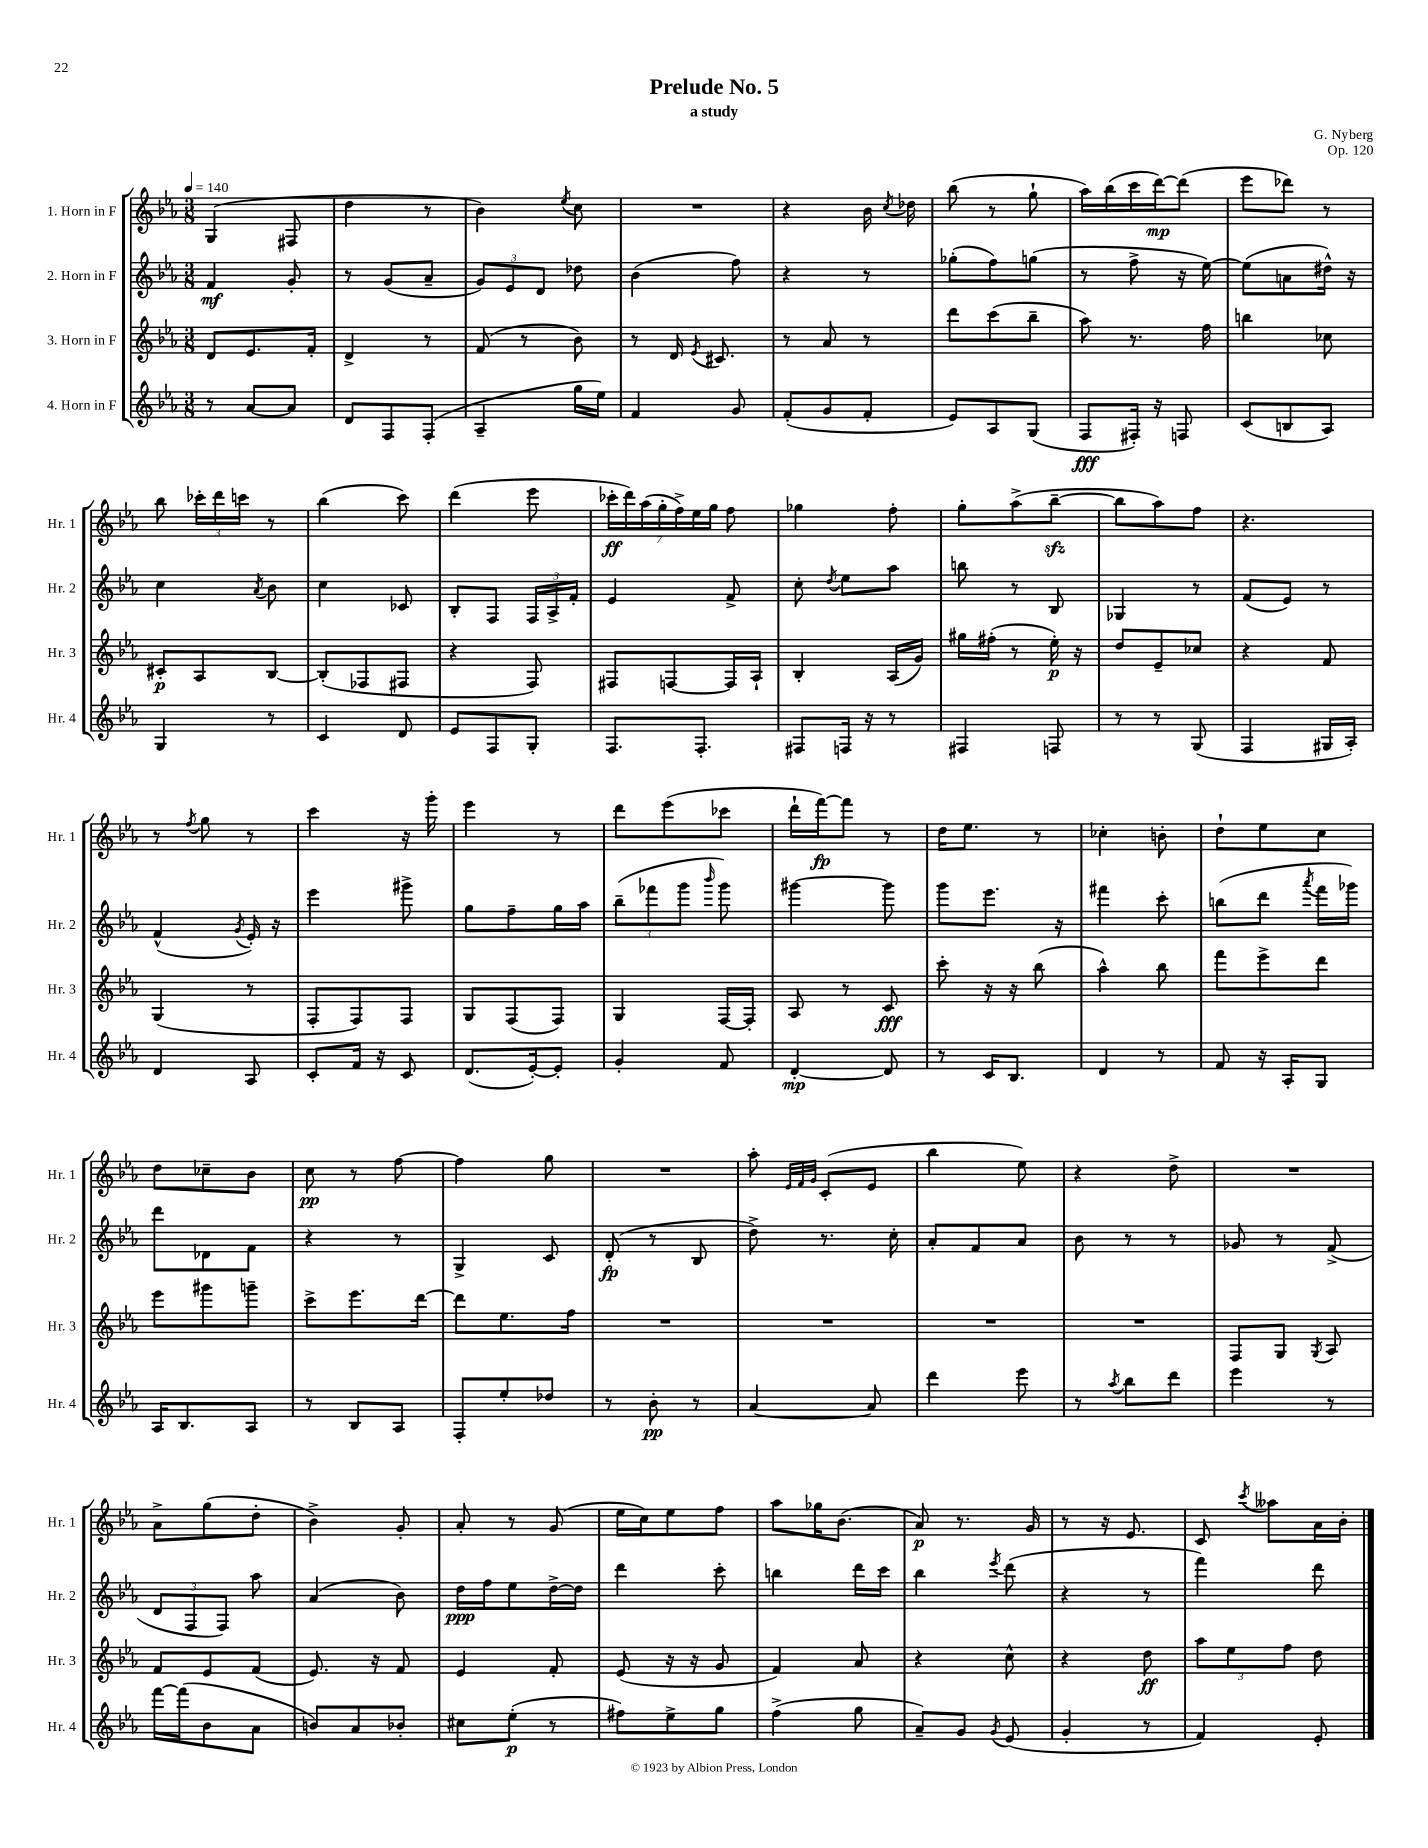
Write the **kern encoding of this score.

**kern	**kern	**kern	**kern
*staff4	*staff3	*staff2	*staff1
*clefG2	*clefG2	*clefG2	*clefG2
*k[b-e-a-]	*k[b-e-a-]	*k[b-e-a-]	*k[b-e-a-]
*M3/8	*M3/8	*M3/8	*M3/8
*MM140	*MM140	*MM140	*MM140
8r	8d	4f	(4G
[8a-	8.e-	.	.
8a-]	.	8g'	8F#
.	16f'	.	.
=	=	=	=
8d	4d^	8r	4dd
8F	.	(8g	.
(8F'	8r	8a-~	8r
=	=	=	=
4A-~	(8f	12g)	4b-)
.	.	12e-	.
.	8r	.	.
.	.	12d	.
.	.	.	8qee-
16gg	8b-)	8dd-	8cc
16ee-)	.	.	.
=	=	=	=
4f	8r	(4b-	4.r
.	16d	.	.
.	8qe-	.	.
.	8.c#	.	.
8g	.	8ff)	.
=	=	=	=
(8f'	8r	4r	4r
8g	8a-	.	.
8f'	8r	8r	16b-
.	.	.	8qcc
.	.	.	16dd-
=	=	=	=
8e-)	8ddd	(8gg-'	(8bb-
8A-	(8ccc	8ff)	8r
(8G	8bb-~	(8gg	8gg`
=	=	=	=
8F	8aa-)	8r	16aa-)
.	.	.	(16bb-
16F#')	8.r	8ff^	16ccc
16r	.	.	[16ddd)
8F	.	16r	(8ddd]
.	16ff	[16ee-)	.
=	=	=	=
(8c	4bb	(8ee-]	8eee-
8B	.	8a	8ddd-)
8A-)	8cc-	16dd#^^)	8r
.	.	16r	.
=	=	=	=
4G	8c#'	4cc	8bb-
.	8A-	.	24ccc-'
.	.	.	24ddd
.	.	.	24ccc
.	.	8qa-	.
8r	[8B-	8b-	8r
=	=	=	=
4c	(8B-']	4cc	(4bb-
.	8F-	.	.
8d	8F#	8c-	8ccc)
=	=	=	=
8e-	4r	8B-'	(4ddd
8F	.	8F	.
8G'	8F)	24F	8eee-
.	.	24A-^	.
.	.	24f'	.
=	=	=	=
8.F	8F#	4e-	28ccc-'
.	.	.	28ddd)
.	.	.	(28aa-
.	.	.	28gg'
.	[8F	.	.
.	.	.	28ff^)
.	.	.	28ee-
8.F'	.	.	.
.	.	.	28gg
.	16F]	8f^	8ff
.	16A-`	.	.
=	=	=	=
8F#	4B-'	8cc'	4gg-
.	.	8qdd	.
16F	.	8ee-	.
16r	.	.	.
8r	(16A-	8aa-	8ff'
.	16g)	.	.
=	=	=	=
4F#	16gg#	8bb	8gg'
.	(16ff#'	.	.
.	8r	8r	(8aa-^
8F	16ee-')	8B-	[8bb-~
.	16r	.	.
=	=	=	=
8r	8dd	4G-	8bb-]
8r	8e-~	.	8aa-)
(8G	8cc-	8r	8ff
=	=	=	=
4F	4r	(8f	4.r
.	.	8e-)	.
16G#	8f	8r	.
16A-')	.	.	.
=	=	=	=
4d	(4G	(4f^^	8r
.	.	.	8qff
.	.	.	8gg
.	.	8qg	.
8A-	8r	16e-')	8r
.	.	16r	.
=	=	=	=
8c'	8F'	4eee-	4ccc
16f	8F)	.	.
16r	.	.	.
8c	8F	8ggg#^	16r
.	.	.	16ggg'
=	=	=	=
(8.d	8G	8gg	4eee-
.	(8F	8ff~	.
[16e-')	.	.	.
8e-']	8F)	16gg	8r
.	.	16aa-	.
=	=	=	=
4g'	4G	(12bb-~	8ddd
.	.	12fff-	.
.	.	.	(8eee-
.	.	12ggg	.
.	.	16qqbbb-	.
8f	[16F	8ggg)	8ccc-
.	16F']	.	.
=	=	=	=
[4d'	8A-	[4ggg#	16ddd`
.	.	.	[16fff)
.	8r	.	8fff]
8d]	8c	8ggg#]	8r
=	=	=	=
8r	8ccc'	8ggg	16dd
.	.	.	8.ee-
16c	16r	8.eee-	.
8.B-	16r	.	.
.	(8bb-	.	8r
.	.	16r	.
=	=	=	=
4d	4aa-^^)	4fff#	4cc-'
8r	8bb-	8ccc'	8b'
=	=	=	=
8f	8fff	(8bb	8dd`
16r	8eee-^	8ddd	8ee-
16A-'	.	.	.
.	.	8qaaa-	.
8G	8ddd	16fff	8cc
.	.	16ggg-)	.
=	=	=	=
16A-	8eee-	8ddd	8dd
8.B-	.	.	.
.	8ggg#	8d-	8cc-~
8A-	8ggg~	8f	8b-
=	=	=	=
8r	8ccc^	4r	8cc
8B-	8.eee-	.	8r
8A-	.	8r	[8ff
.	[16ddd	.	.
=	=	=	=
8F'	8ddd]	4G^	4ff]
8ee-'	8.ee-	.	.
8dd-	.	8c	8gg
.	16ff	.	.
=	=	=	=
8r	4.r	(8d'	4.r
8b-'	.	8r	.
8r	.	8B-	.
=	=	=	=
[4a-	4.r	8dd^)	8aa-'
.	.	.	32qqe-
.	.	.	32qqf
.	.	.	32qqg
.	.	8.r	(8c'
8a-]	.	.	8e-
.	.	16cc'	.
=	=	=	=
4ddd	4.r	8a-'	4bb-
.	.	8f	.
8eee-	.	8a-	8ee-)
=	=	=	=
8r	4.r	8b-	4r
8qaa-	.	.	.
8bb-	.	8r	.
8ddd	.	8r	8dd^
=	=	=	=
4eee-	8F	8g-	4.r
.	8G	8r	.
.	8qG	.	.
8r	8A-	(8f^	.
=	=	=	=
[16fff	8f	12d	8a-^
(16fff]	.	.	.
.	.	12F	.
8b-	8e-	.	(8gg
.	.	12F)	.
8a-	(8f	8aa-	8dd'
=	=	=	=
8b)	8.e-)	(4a-	4b-^)
8a-	.	.	.
.	16r	.	.
8b-'	8f	8b-)	8g'
=	=	=	=
8cc#	4e-	16dd	8a-'
.	.	16ff	.
(8ee-'	.	8ee-	8r
8r	8f'	[16dd^	(8g
.	.	16dd]	.
=	=	=	=
8ff#)	(8e-	4ddd	16ee-
.	.	.	16cc)
8ee-^	16r	.	8ee-
.	16r	.	.
8gg	8g	8ccc'	8ff
=	=	=	=
(4ff^	4f)	4bb	8aa-
.	.	.	16gg-
.	.	.	(8.b-
8gg	8a-	16ddd	.
.	.	16ccc	.
=	=	=	=
8a-~)	4r	4bb-	8a-)
8g	.	.	8.r
8qg	.	8qeee-	.
(8e-	8cc^^	(8ddd	.
.	.	.	16g
=	=	=	=
4g'	4r	4r	8r
.	.	.	16r
.	.	.	8.e-
8r	8dd	8r	.
=	=	=	=
4f)	12aa-	4fff)	8c
.	12ee-	.	.
.	.	.	8qccc
.	.	.	8aa--
.	12ff	.	.
8e-'	8dd	8ddd	16a-
.	.	.	16b-'
==	==	==	==
*-	*-	*-	*-
